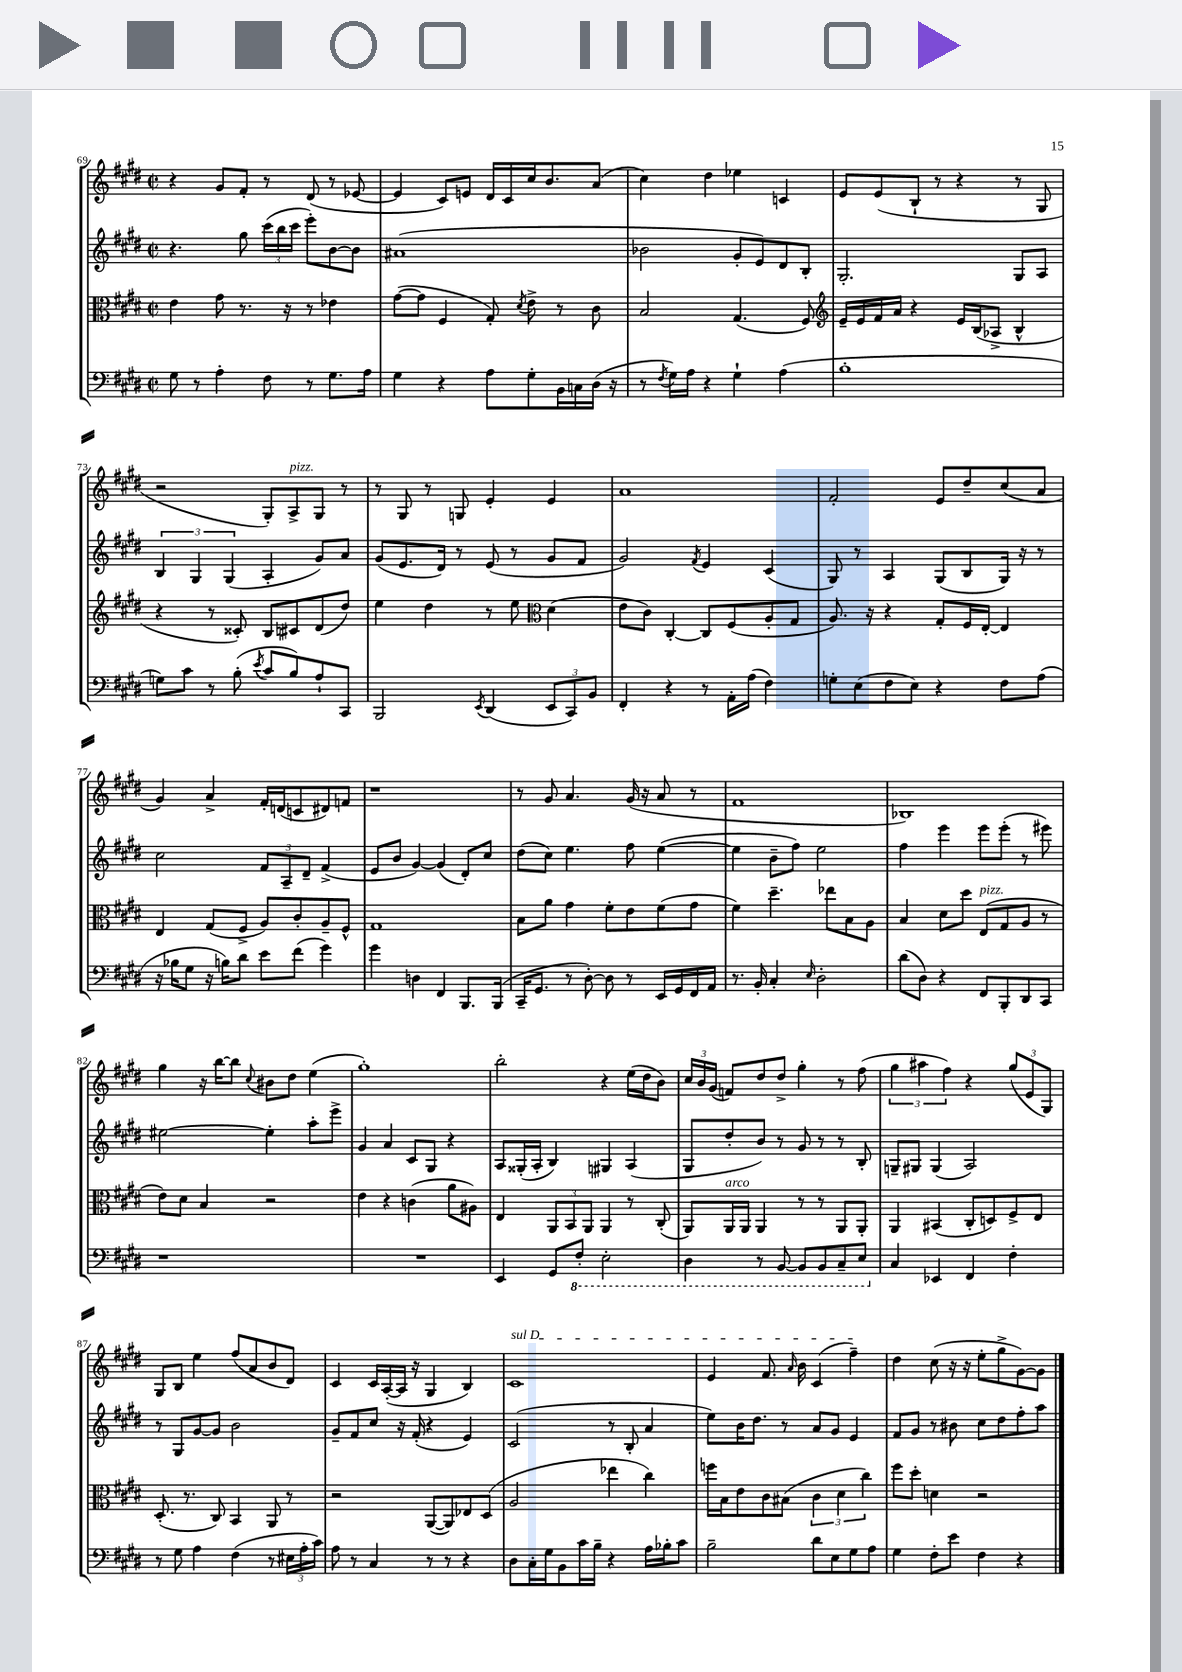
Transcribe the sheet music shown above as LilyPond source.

<<
\new StaffGroup <<
\new Staff = "s0" {
    \clef treble \key e \major \defaultTimeSignature \time 2/2
    \autoBeamOff r4 gis'8[ fis'8]-. r8 dis'8( r8 ees'8~ |
    ees'4 cis'8[) e'8] dis'16[ cis'16 cis''16 b'8. a'8]( |
    cis''4) dis''4 ees''4 c'4 |
    e'8[ e'8( b8]-! r8 r4 r8 gis8 |
    r2 gis8[-.) a8->^\markup { \italic "pizz." } gis8] r8 |
    r8 gis8 r8 g8 e'4-. e'4 |
    a'1 |
    fis'2-. e'8[ dis''8-- cis''8( a'8] |
    gis'4) a'4-> fis'16[-. d'16( c'8 dis'8) f'8] |
    r1 |
    r8 gis'8 a'4. gis'16( r16 a'8 r8 |
    fis'1 |
    bes1) |
    gis''4 r16 b''16[~ b''8] \appoggiatura { cis''8 } bis'8[ dis''8] e''4( |
    gis''1-.) |
    b''2-. r4 e''16[( dis''16 b'8]) |
    \tuplet 3/2 { cis''16[ b'16 gis'16]( } f'8[) dis''8 dis''8]-> gis''4-. r8 fis''8( |
    \tuplet 3/2 { gis''4 ais''4 fis''4) } r4 \tuplet 3/2 { gis''8[( e'8 gis8]) } |
    gis8[ b8] e''4 fis''8[( a'8 b'8 dis'8]) |
    cis'4 cis'16[ a16~-.( a16] r16 gis4 b4) |
    \once \override TextSpanner.bound-details.left.text = \markup { \italic "sul D" } cis'1\startTextSpan |
    e'4 fis'8. \grace { a'16 } b'16 cis'4( fis''4--\stopTextSpan) |
    dis''4 cis''8( r16 r16 e''8[-. gis''8-> gis'8~) gis'8] \bar "|." |
}
\new Staff = "s1" {
    \clef treble \key e \major \defaultTimeSignature \time 2/2
    \autoBeamOff r4. gis''8 \tuplet 3/2 { cis'''16[( b''16 cis'''16] } e'''8[-.) b'8~ b'8] |
    ais'1( |
    bes'2 gis'8[-. e'8) dis'8 b8]-. |
    gis2.-. gis8[ a8] |
    \tuplet 3/2 { b4 gis4 gis4( } a4-. gis'8[) a'8] |
    gis'8[( e'8. dis'16]) r8 e'8( r8 gis'8[ fis'8] |
    gis'2) \acciaccatura { fis'8 } e'4 cis'4( |
    gis8) r8 a4 gis8[( b8 gis16]) r16 r8 |
    cis''2 \tuplet 3/2 { fis'8[ a8-- dis'8]-- } fis'4->( |
    e'8[ b'8] gis'4~) gis'4( dis'8[-.) cis''8] |
    dis''8[( cis''8]) e''4. fis''8 e''4~( |
    e''4 b'8[-- fis''8]) e''2 |
    fis''4 e'''4 e'''8[ e'''8]-.( r8 eis'''8) |
    eis''2~ eis''4-. a''8[-. e'''8]-> |
    gis'4 a'4 cis'8[ gis8] r4 |
    a8[ gisis16-.( a16]-. b4) gis4 a4( |
    gis8[ dis''8-. b'8]) r8 gis'8 r8 r8 b8-. |
    g8[-- gis8] gis4( a2) |
    r8 gis8[ gis'8~ gis'8] b'2 |
    gis'8[-- fis'8 cis''8] r16 fis'16-.( r4 e'4) |
    cis'2( r8 b8-. a'4 |
    e''8[) b'16 dis''8.] r8 a'8[ gis'8] e'4 |
    fis'8[ gis'8] r8 bis'8 cis''8[ dis''8 fis''8-. a''8] \bar "|." |
}
\new Staff = "s2" {
    \clef alto \key e \major \defaultTimeSignature \time 2/2
    \autoBeamOff e'4 gis'8 r8. r16 r8 ees'4 |
    gis'8[~( gis'8] fis4 gis8-.) \acciaccatura { dis'8 } e'8-> r8 cis'8 |
    b2 gis4.( fis8) |
    \clef treble e'16[-- e'16 fis'16 a'16] r4 e'16[ b16( aes8]-> b4-^ |
    r4 r8 cisis'8-.) b8[ cis'8 dis'8( dis''8]) |
    e''4 dis''4 r8 e''8 \clef alto dis'4( |
    e'8[ cis'8]) cis4~-. cis8[ fis8( a8-. gis8] |
    a8.) r16 r4 gis8[-. fis16 e16]~-. e4 |
    e4 gis8[( fis8]-> a8[) cis'8-. a8-- fis8]-^ |
    gis1 |
    b8[ a'8] gis'4 fis'8[-. e'8 fis'8( gis'8] |
    fis'4) dis''4.-- ees''8[ b8 a8] |
    b4 dis'8[ dis''8] e8[^\markup { \italic "pizz." }( gis8 a8] r8 |
    e'8[) dis'8] b4 r2 |
    e'4 r4 c'4( a'8[ ais8]) |
    e4 \tuplet 3/2 { a,8[ b,8 a,8] } a,4 r8 cis8-.( |
    a,8[) a,16^\markup { \italic "arco" } a,16] a,4 r8 r8 a,8[ a,8]-. |
    a,4 bis,4( cis8[-. d8) fis8-> e8] |
    dis8.-.( r8. cis8) b,4 a,8 r8 |
    r2 a,8[~( a,8) ees8 dis8]( |
    a2 ees''4 cis''4) |
    f''16[ b16 e'8 cis'8 bis8]( \tuplet 3/2 { cis'4 dis'4 cis''4) } |
    fis''8[ dis''8]-. d'4 r2 \bar "|." |
}
\new Staff = "s3" {
    \clef bass \key e \major \defaultTimeSignature \time 2/2
    \autoBeamOff gis8 r8 a4-. fis8 r8 gis8.[ a16] |
    gis4 r4 a8[ gis8-. b,16 c16 dis16]( r16 |
    r8 \acciaccatura { fis8 } gis16[) a16] r4 gis4-! a4( |
    b1-. |
    g8[) cis'8] r8 b8-.( \acciaccatura { e'8 } cis'8[ b8) a8-! cis,8] |
    b,,2 \acciaccatura { e,8 } dis,4( \tuplet 3/2 { e,8[ cis,8) b,8] } |
    fis,4-. r4 r8 a,16[-. a16]( fis4) |
    g8[-. e8( fis8 e8]) r4 fis8[ a8]( |
    r16 bes16[ gis8] r16 b16[) dis'8] e'8[ fis'8]( gis'4) |
    gis'4 d4 fis,4 b,,8.[ b,,16]( |
    cis,16[-- gis,8.] r8 dis8~-.) dis8 r8 e,16[ gis,16 fis,16 a,16] |
    r8. b,16-. cis4-. \grace { e16 } dis2-. |
    dis'8[( dis8]) r4 fis,8[ b,,8-. dis,8 cis,8] |
    r1 |
    R1 |
    e,4 gis,8[ \ottava #-1 fis,8]-. e,2-. |
    dis,4 r8 b,,8~ b,,8[ b,,8 cis,8-- e,8] \ottava #0 |
    cis4 ees,4 fis,4 fis4-. |
    r8 gis8 a4 fis4( r8 \tuplet 3/2 { eis16[ a16-. cis'16]) } |
    a8 r8 cis4 r8 r8 r4 |
    dis8[ cis16-. gis16 b,8 cis'16 b16]-- r4 a16[ bes16-. cis'8] |
    b2-- dis'8[ e8 gis8 a8] |
    gis4 fis8[-. e'8] fis4 r4 \bar "|." |
}
>>
>>
\layout { \context { \Score currentBarNumber = #69 } }
